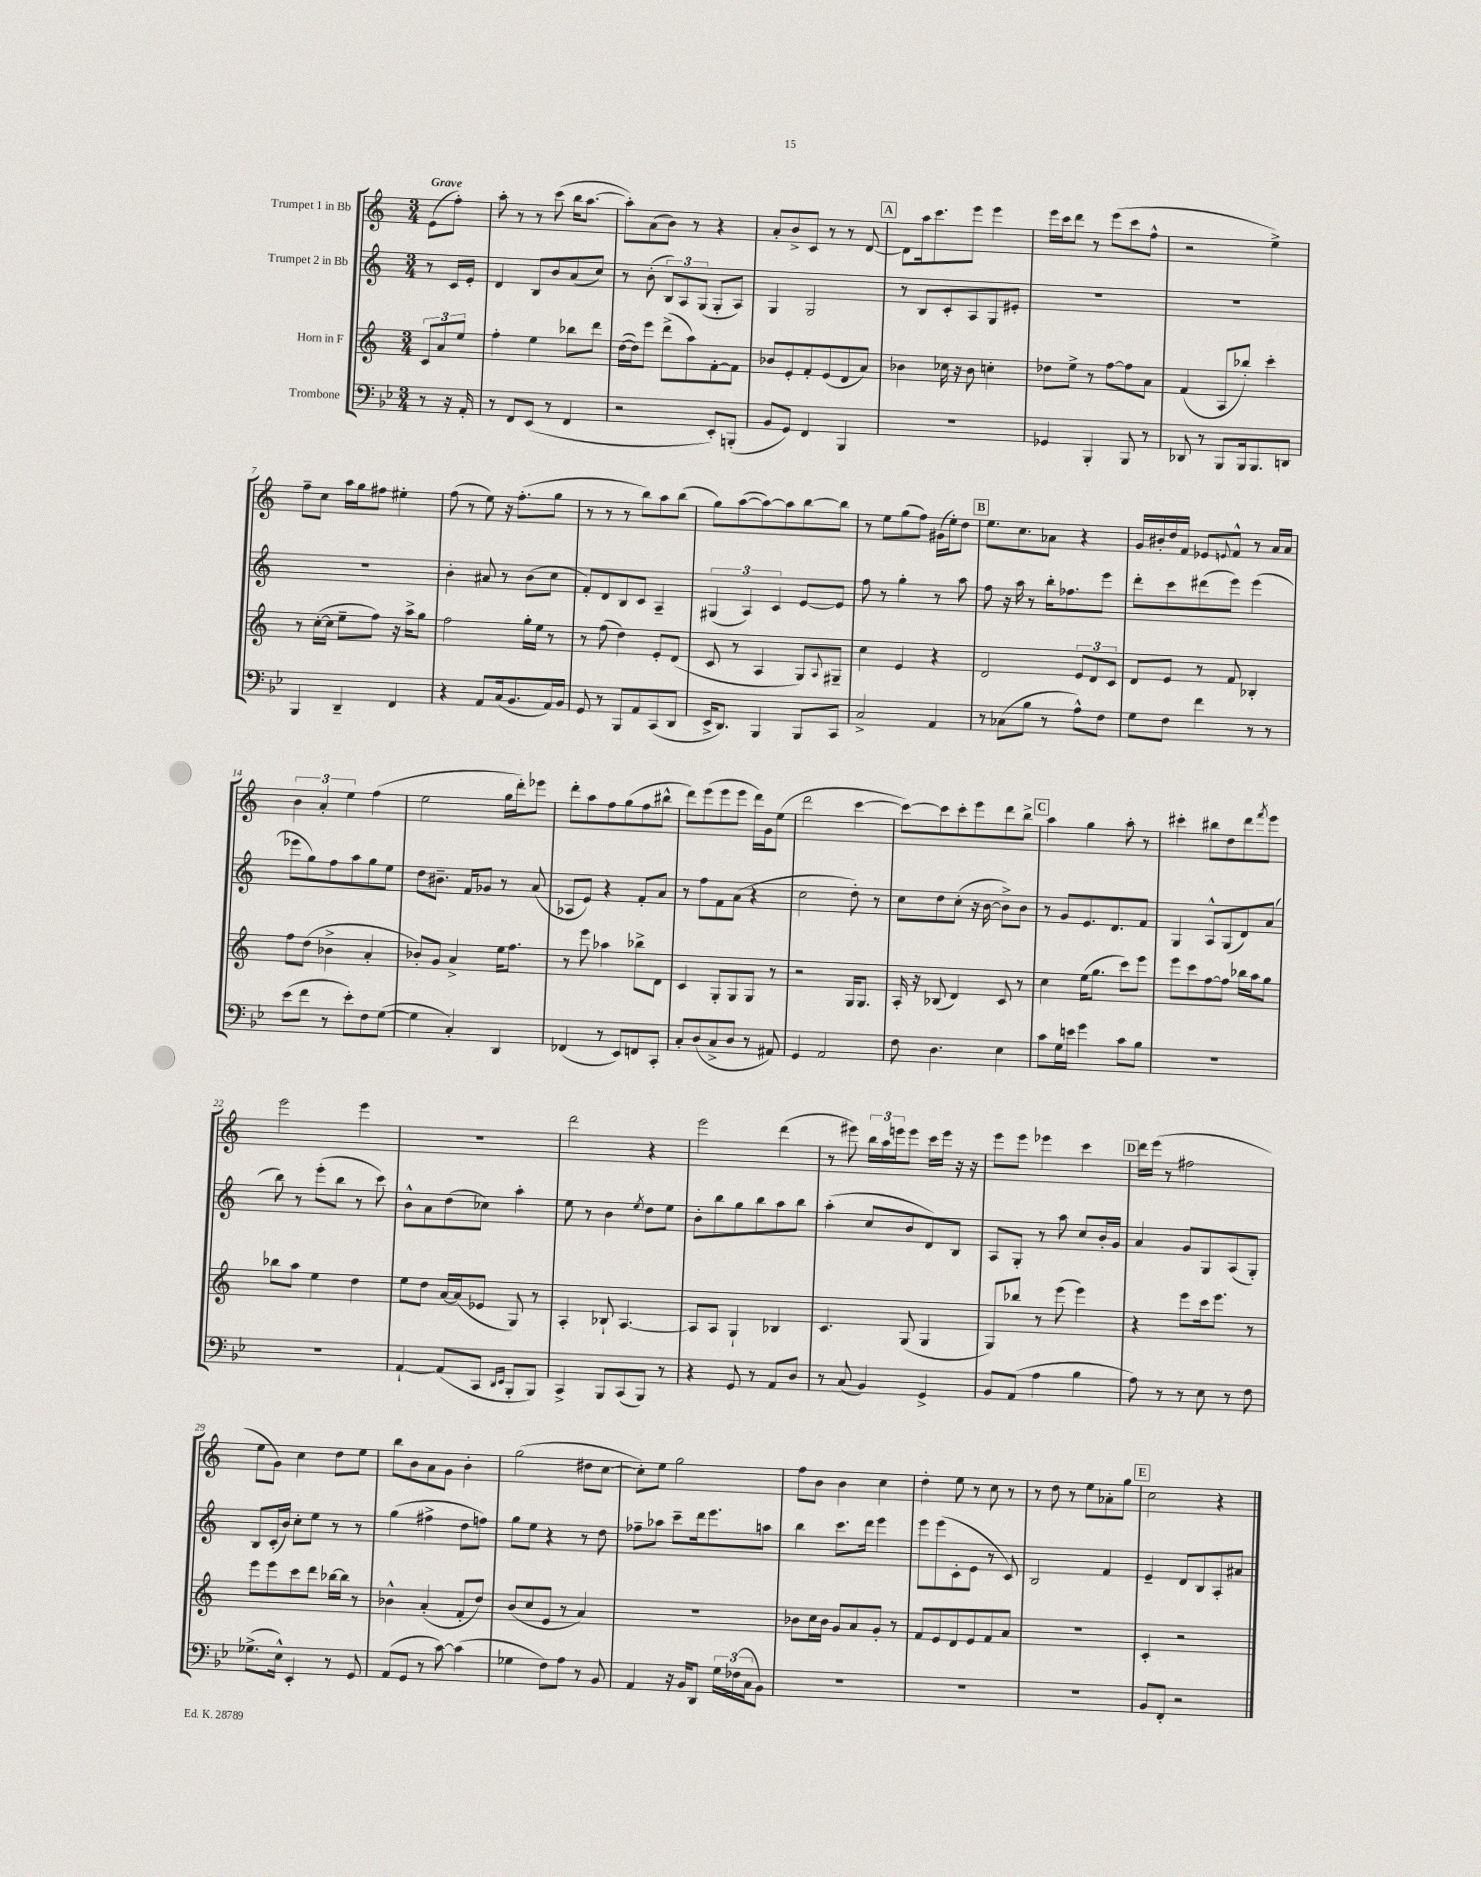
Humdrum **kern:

**kern	**kern	**kern	**kern
*part4	*part3	*part2	*part1
*staff4	*staff3	*staff2	*staff1
*I"Trombone	*I"Horn in F	*I"Trumpet 2 in Bb	*I"Trumpet 1 in Bb
*clefF4	*clefG2	*clefG2	*clefG2
*k[b-e-]	*k[]	*k[]	*k[]
*M3/4	*M3/4	*M3/4	*M3/4
=	=	=	=
!	!	!	!LO:TX:a:B:t=Grave
8r	12c/L	8r	(8e\L
.	12a/	.	.
16r	.	16c/LL	8ff'\J)
.	12ee/J	.	.
16AA'/	.	16e'/JJ	.
=1	=1	=1	=1
8r	4ff'\	4d/	8aa'\
8FF/L	.	.	8r
(8EE-/J	4ee\	8B/L	8r
8r	.	8b/	(8ccc\
4FF/	8bb-X\L	(8a/	16bb\KL
.	.	.	[8.aa\J
.	8ddd\J	8cc/J)	.
=2	=2	=2	=2
2r	([16dd\LL	8r	8aa'\L])
.	16dd\J])	.	.
.	8eee\J	(8b'\	(8a\
.	(8ddd^\L	12B/L)	8b\J)
.	.	12A/	.
.	8aa\)	.	8r
.	.	(12G/J	.
8EE-'/L)	[8f'\	8G'/L	4r
(8BBBn'/J	8f\J]	8A/J)	.
=3	=3	=3	=3
8BB-/L	8b-X/L	4G/	8a'/L
8GG/J)	8e'/	.	8b^/
4FF/	8f'/	2G/	8c/J
.	(8e/	.	8r
4BBB-/	8d/	.	8r
.	8a/J)	.	[8d/
!!LO:REH:place=s1:t=A
=4	=4	=4	=4
2.r	4b-X\	8r	8d\L]
.	.	8B/L	16aa\k
.	.	.	8.ccc\
.	16cc-X\	8c'/	.
.	16r	.	.
.	8b-\	8A/	8eee\J
.	4ccn'\	8G/	4eee\
.	.	8e#X'/J	.
=5	=5	=5	=5
4GG-X/	8dd-X\L	2.r	16eee\LL
.	.	.	16ccc\J
.	8ee^\J	.	8ddd\J
4BBB-'/	8r	.	8r
.	[8ff\L	.	(8eee\L
8BBB-/	8ff\]	.	8ccc\
8r	8a\J	.	8ff^^\J
=6	=6	=6	=6
8DD-X/	(4f/	2.r	2r
8r	.	.	.
8BBB-/L	8A/L	.	.
16BBB-/k	8bb-X'/J)	.	.
8.BBB-/	.	.	.
.	4ccc'\	.	4ee^\)
8DDn/J	.	.	.
!!LO:LB:g=z
=7	=7	=7	=7
4BBB-/	8r	2.r	8ff~\L
.	([16cc'\LL	.	8cc\J
.	16cc\JJ]	.	.
4DD~/	8ee~\L	.	16aa\LL
.	.	.	16gg\J
.	8ff\J)	.	8ff#X\J
4FF/	16r	.	4ee#X'\
.	16aa^\KL	.	.
.	8gg\J	.	.
=8	=8	=8	=8
4r	2ff\	4b'\	(8ff\
.	.	.	8r
8AA/L	.	8a#X/	8ee\)
(16C/k	.	8r	16r
8.BB-/	.	.	(8.ff'\L
.	16gg'\LL	(8b\L	.
.	16ee\JJ	.	.
16AA/L)	8r	8cc\J	8gg\J
16BB-/JJ	.	.	.
=9	=9	=9	=9
8GG/	8r	8f'/L)	8r
8r	(8ff\	8d/	8r
8BBB-/L	4dd\)	8B/	8r
8AA/	.	8c/J	8bb\L)
(8CC/	8e'/L	4A~/	8aa\
8DD/J	(8d/J	.	(8bb\J
=10	=10	=10	=10
16EE-^/KL	8c/	(6G#X/	8gg\L)
8.DD/J)	.	.	.
.	8r	.	([8aa\
.	.	6A/)	.
4BBB-/	4A/	.	8aa\_)
.	.	6c/	.
.	.	.	8aa\]
8BBB-/L	8G/L)	[8e/L	[8bb\
.	8qqA/	.	.
8CC/J	8G#X~/J	8e/J]	8bb\J]
=11	=11	=11	=11
2C^/	4cc\	8ff\	8r
.	.	8r	8ee\L
.	4e/	4gg'\	(8gg\
.	.	.	8ff\J)
4AA/	4r	8r	(16g#X\LL
.	.	.	16ee'\J)
.	.	8aa\	8dd\J
!!LO:REH:place=s1:t=B
=12	=12	=12	=12
8r	2d/	8ff\	8.ee\L
(8C-X\L	.	16r	.
.	.	16aa\	8.cc\
8B-\J	.	8r	.
8r	.	16bb'\KL	8a-X\J
.	.	8.ff-X\	.
8A^^\L)	12e/L	.	4r
.	12d/	.	.
8F\J	.	8eee\J	.
.	12c/J	.	.
=13	=13	=13	=13
8G\L	8d/L	8ddd'\L	16g/LL
.	.	.	16b#X'/
8F\J	8e/J	8ccc\	16dd/
.	.	.	16f/JJ
4f\	8r	(8ddd#X\	8e-X/L
.	.	.	8qqen/
.	8f/	8eee\J)	8f^^/J
8r	4B-X'/	(4eee\	8r
8r	.	.	16a/LL
.	.	.	16a/JJ
!!LO:LB:g=z
=14	=14	=14	=14
(8e-\L	8ff\L	8eee-X\L	6b\
8f\J	(8dd\J	8gg\)	.
.	.	.	6a'/
8r	4b-X^\	8ff\	.
.	.	.	6ee\
8e-'\L)	.	8aa\	.
8F\	4a'/	8gg\	(4ff\
([8G\J	.	8ee\J	.
=15	=15	=15	=15
4G\]	8b-X'/L)	8dd\L	2ee\
.	8g/J	8.b#X~\J	.
4C'/)	4a^/	.	.
.	.	16f/KL	.
.	.	8g-X/J	.
4DD/	16ee\KL	8r	16gg\LL
.	8.ff\J	.	16ddd'\J)
.	.	(8a/	8eee-X\J
=16	=16	=16	=16
(4FF-X/	8r	8A-X/L	8ddd'\L
.	8eee\	8e/J)	8aa\
8r	4aa-X\	4r	8ff\
8EE-/L)	.	.	(8gg\
8FFn/	8bb-X^\L	8f'/L	8ff\
8CC'/J	8d\J	8a/J	8bb#X^^\J
=17	=17	=17	=17
8C'/L	4c/	8r	8ddd\L)
(8D/	.	8ff\L	(8eee\
8C^/	8G'/L	8f\	8eee\
8D/J	8G/	(8a\J	8eee\J
8r	8G/J	4r	16ddd\LL)
.	.	.	16g\J
8AA#X/)	8r	.	(8ee\J
=18	=18	=18	=18
4GG/	2r	2cc\	2ddd\
2AA/	.	.	.
.	16G/KL	8dd'\)	[4ccc\
.	8.G/J	.	.
.	.	8r	.
=19	=19	=19	=19
8F\	16A'/	8cc\L	8ccc\L_)
.	16r	.	.
4.D\	(8B-X/	8dd\	8ccc\]
.	4d/)	(8cc'\J	8ccc'\
.	.	16r	8eee\
.	.	[16b\	.
4E-\	8c/	8b^\L])	8ddd\
.	8r	8b\J	8bb^\J
!!LO:REH:place=s1:t=C
=20	=20	=20	=20
8c\L	4cc\	8r	4aa\
16G\L	.	8g/L	.
16en\JJ	.	.	.
4g\	(16ee\KL	8.e/	4gg\
.	8.gg\J	.	.
.	.	8.d/	.
8c\L	8ccc\L)	.	8aa'\
8B-\J	8eee\J	8f/J	8r
=21	=21	=21	=21
2.r	8eee\L	4G/	4ccc#X'\
.	8ccc\	.	.
.	[8ff\	8A^^/L	8bb#X\L
.	8ff\J]	(8G/	8dd\
.	16bb-X\LL	8d/)	8ddd\
.	16aa\J	.	.
.	.	.	8qfff/
.	8gg\J	(8a/J	8eee\J
!!LO:LB:g=z
=22	=22	=22	=22
2.r	8bb-X\L	8bb\)	2eee\
.	8aa\J	8r	.
.	4ee\	(8eee'\L	.
.	.	8bb\J	.
.	4dd\	8r	4eee\
.	.	8ccc\)	.
=23	=23	=23	=23
[4AA`/	8ee\L	8b^^\L	2.r
.	8dd\J	8a\	.
(8AA/L]	[16a/LL	(8dd\	.
.	(16a/J]	.	.
8CC/J	8e-X/J	8cc-X\J)	.
16qqDD/LL	.	.	.
16qqEE-/JJ	.	.	.
8BBB-'/L	8G/)	4aa'\	.
8BBB-/J)	8r	.	.
=24	=24	=24	=24
4CC^/	4A'/	8ee\	2ddd\
.	.	8r	.
8BBB-/L	8B-X`/	4b\	.
(8CC/	[4.A/	.	.
.	.	8qee/	.
8BBB-/J)	.	8dd\L	4r
8r	.	8ee\J	.
=25	=25	=25	=25
4r	8A/L]	8b'\L	2eee\
.	8A/J	8bb\	.
8GG/	4G`/	8gg\	.
8r	.	8bb\	.
8AA/L	4B-X/	8aa\	(4ddd\
8D/J	.	8bb\J	.
=26	=26	=26	=26
8r	4.c/	(4aa'\	8r
(8C/	.	.	8eee#X\)
4BB-/)	.	8cc/L	24bb\LL
.	.	.	24aa\
.	.	.	24eeen\J
.	(8G/	8b/	8eee\J
4GG^/	4G/	8d/)	16ccc\LL
.	.	.	16eee\JJ
.	.	8B/J	16r
.	.	.	16r
=27	=27	=27	=27
8BB-/L	8G/L)	8A/L	8eee\L
(8AA/J	8bb-X/J	8G'/J	8eee\J
4A\	8r	8r	4eee-X\
.	(8eee\	8aa\	.
4B-\	4eee\)	8cc/L	4ccc\
.	.	16b'/L	.
.	.	16g/JJ	.
!!LO:REH:place=s1:t=D
=28	=28	=28	=28
8A\)	4r	4a/	16ddd\LL
.	.	.	(16eee\JJ
8r	.	.	8r
8r	8eee\L	8g/L	2ff#X\
8E-\	16ccc\k	8G/	.
.	8.eee\J	.	.
8r	.	(8A/	.
8F\	8r	8G'/J)	.
!!LO:LB:g=z
=29	=29	=29	=29
(8.G-X^\L	8eee\L	8B/L	8ee\L
.	8eee\	(16c'/L	8g\J)
16E-^^\Jk)	.	16b/JJ)	.
4EE-'/	8ccc\	8cc'\L	4cc\
.	8ddd\J	8ee\J	.
8r	[16bb-X\LL	8r	8dd\L
.	16bb-\JJ]	.	.
8GG/	8r	8r	8ee\J
=30	=30	=30	=30
(8AA/L	4b-X^^\	(4gg\	8bb\L
8GG/J	.	.	8b\
8r	(4a'/	4ff#X^\	8a\
[8c\)	.	.	8g\J
(4c\]	8f'/L	8dd\L	4b'\
.	8dd/J)	8ffn\J)	.
=31	=31	=31	=31
4G-X\	(8b/L	8gg\L	(2gg\
.	8cc/	8ee\J	.
8F\L)	8e/J	4r	.
8A\J	8r	.	.
8r	4a/)	8r	8dd#X\L
8BB-/	.	8dd\	[8cc\J
=32	=32	=32	=32
4AA/	2.r	8ff-X~\L	8cc'\L])
.	.	8aa-X\J	8ee\J
16r	.	8ccc~\L	2gg\
16BB-/KL	.	.	.
8DD/J	.	16ddd\k	.
.	.	8.eee\	.
24G\LL	.	.	.
(24F-X\	.	.	.
24C\J	.	.	.
8BB-\J)	.	8aan\J	.
=33	=33	=33	=33
2.r	8b-X\L	4bb\	8ff\L
.	16cc\L	.	8b\J
.	16b-\JJ	.	.
.	8g/L	8.ccc\L	4b\
.	8a/	.	.
.	.	16ddd\Jk	.
.	8g'/J	4eee\	4cc\
.	8r	.	.
=34	=34	=34	=34
2.r	8f/L	8eee\L	4dd'\
.	8e/	(8eee\	.
.	8d/	8c'\	8ee\
.	8e/	8e\J	8r
.	8f/	8r	8cc\
.	8a/J	8c/)	8r
=35	=35	=35	=35
2.r	2.r	2B/	8r
.	.	.	8dd\
.	.	.	8r
.	.	.	8ee\L
.	.	4f/	8a-X'\
.	.	.	8gg\J
!!LO:REH:place=s1:t=E
=36	=36	=36	=36
8BB-/L	4c'/	4e~/	2cc\
8FF'/J	.	.	.
2r	2r	8d/L	.
.	.	8B/	.
.	.	8A'/	4r
.	.	8a#X/J	.
==	==	==	==
*-	*-	*-	*-
